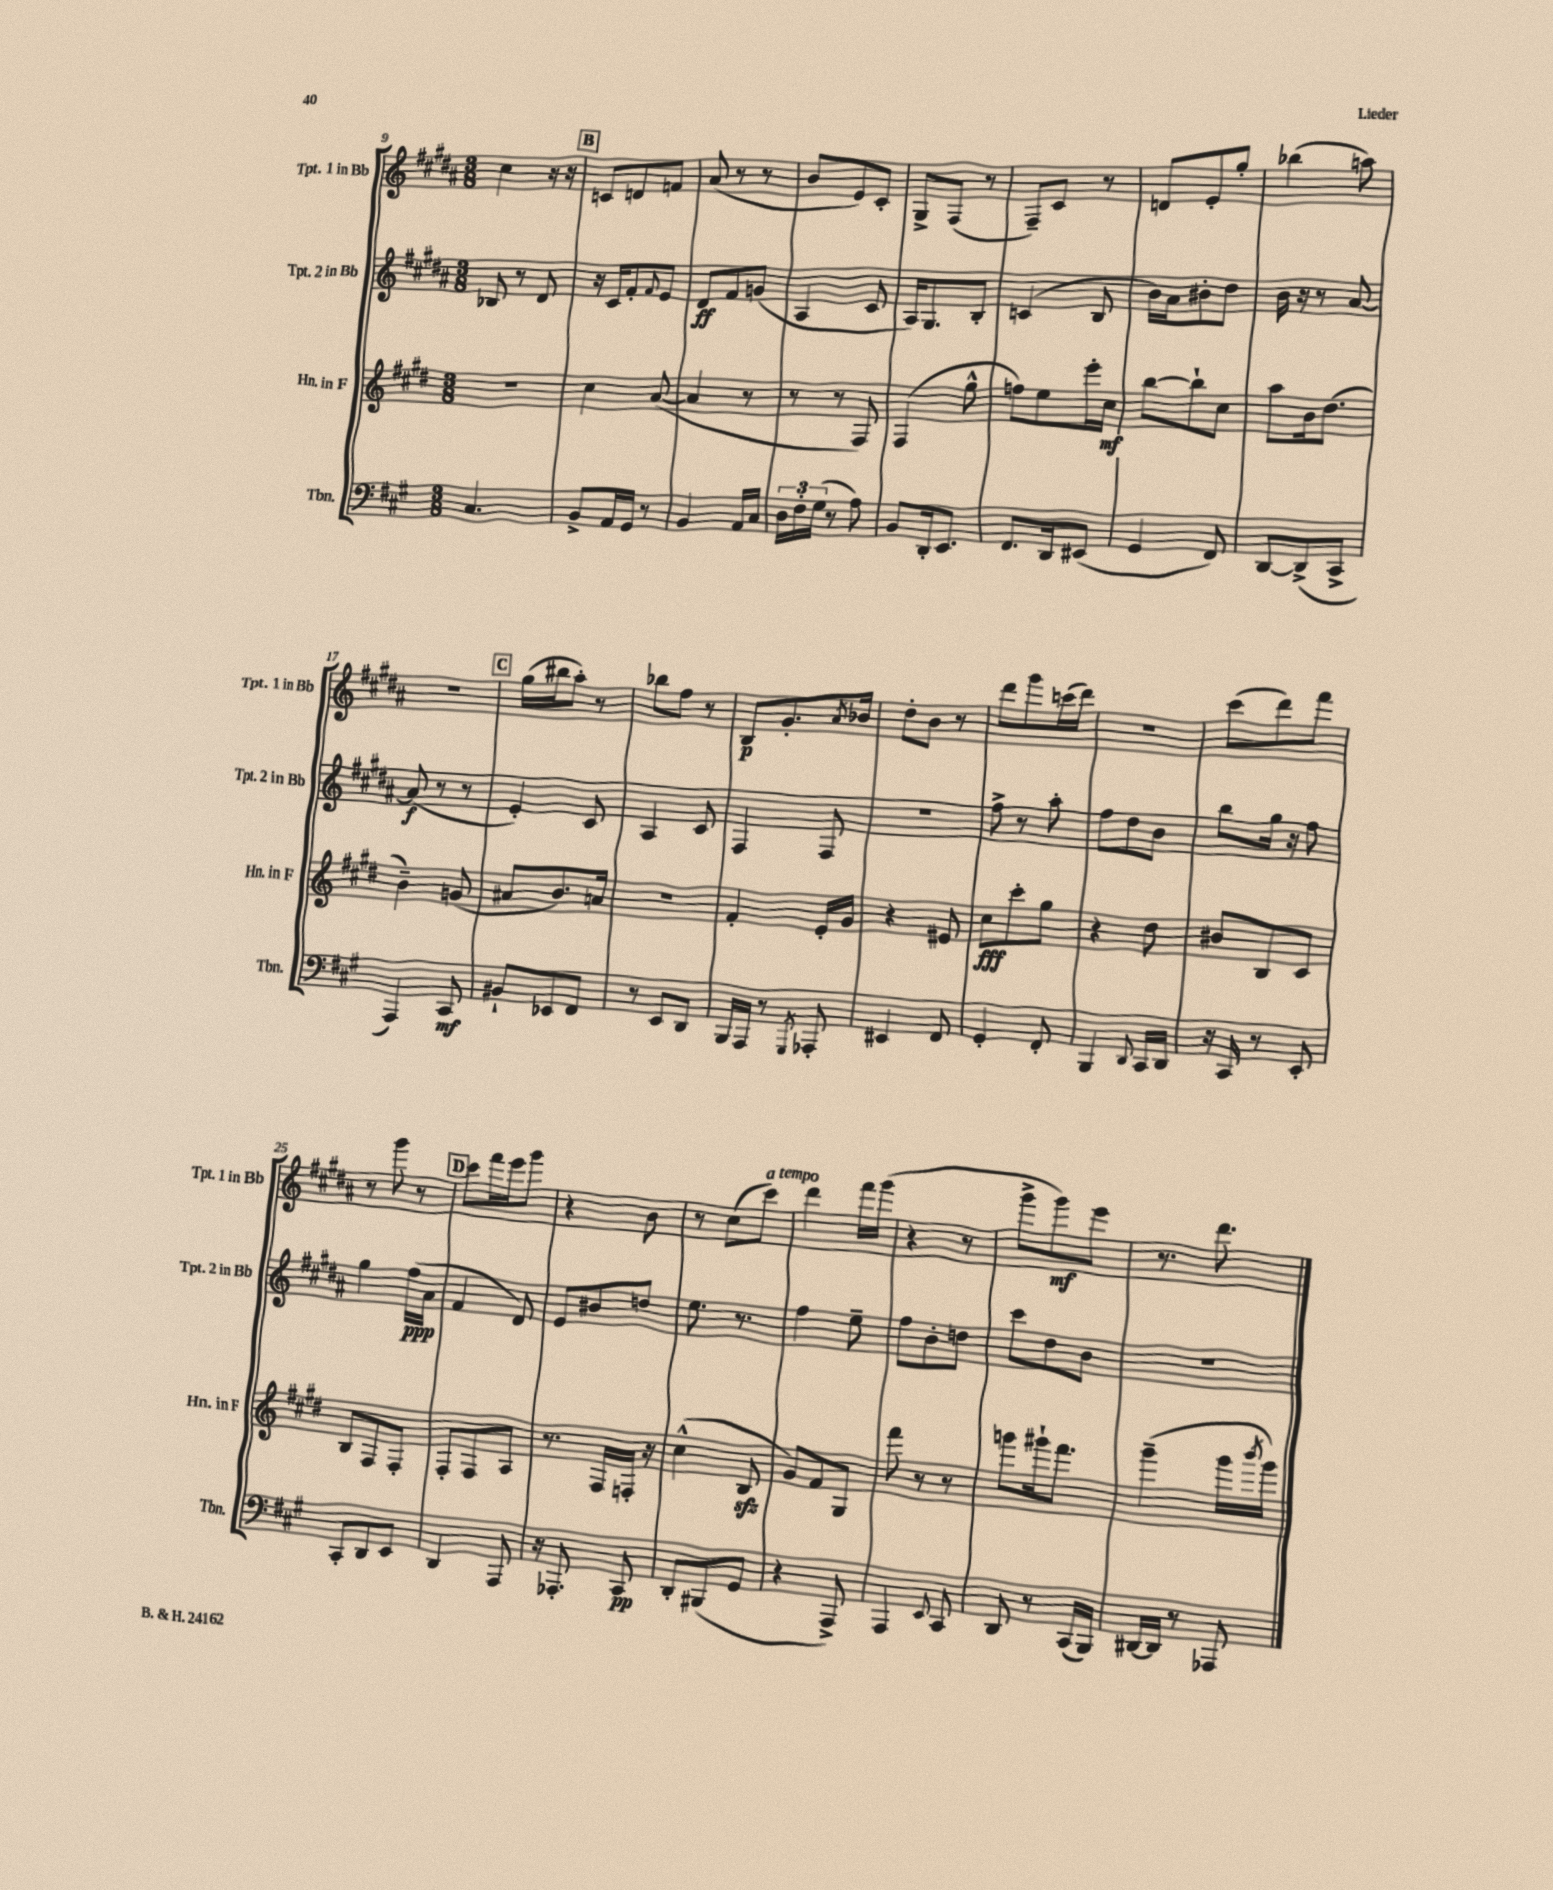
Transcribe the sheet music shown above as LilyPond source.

<<
\new StaffGroup <<
\new Staff = "s0" \with { instrumentName = "Tpt. 1 in Bb" shortInstrumentName = "Tpt. 1 in Bb" } {
    \clef treble \key b \major \numericTimeSignature \time 3/8
    cis''4 r16 r16 |
    \mark \markup { \box "B" } c'8 d'8 f'8 |
    ais'8( r8 r8 |
    b'8 e'8) cis'8-. |
    gis8-> fis8( r8 |
    fis8--) cis'8 r8 |
    d'8 e'8-. gis''8-. |
    bes''4( a''8) |
    R4. |
    \mark \markup { \box "C" } gis''16( bis''16 ais''8-.) r8 |
    bes''8 fis''8 r8 |
    b8\p gis'8.-. \acciaccatura { ais'8 } bes'16 |
    dis''8-. b'8 r8 |
    dis'''8 gis'''8 c'''16( dis'''16) |
    R4. |
    cis'''8( dis'''8) fis'''8 |
    r8 gis'''8 r8 |
    \mark \markup { \box "D" } cis'''8 fis'''16 e'''16 gis'''8 |
    r4 b'8 |
    r8 cis''8( cis'''8^\markup { \italic "a tempo" }) |
    dis'''4 fis'''16 gis'''16( |
    r4 r8 |
    gis'''8-> gis'''8\mf) e'''8 |
    r8. dis'''8. \bar "|." |
}
\new Staff = "s1" \with { instrumentName = "Tpt. 2 in Bb" shortInstrumentName = "Tpt. 2 in Bb" } {
    \clef treble \key b \major \numericTimeSignature \time 3/8
    bes8 r8 dis'8 |
    \mark \markup { \box "B" } r16 cis'16 fis'8-. \appoggiatura { fis'8 } e'8 |
    dis'8\ff fis'8 g'8( |
    ais4 cis'8 |
    ais16) gis8. b8-. |
    c'4( b8 |
    b'16) ais'16 bis'8-. dis''8 |
    b'16 r16 r8 ais'8~ |
    ais'8\f( r8 r8 |
    \mark \markup { \box "C" } e'4-.) cis'8 |
    ais4 cis'8 |
    fis4 fis8 |
    R4. |
    fis''8-> r8 ais''8-. |
    fis''8 dis''8 b'8 |
    b''8 gis''16 r16 fis''8 |
    gis''4 fis''16\ppp( ais'16 |
    \mark \markup { \box "D" } fis'4 dis'8) |
    e'8 bis'8 d''8 |
    e''8. r8. |
    fis''4 e''8-- |
    fis''8 b'8-. d''8 |
    cis'''8 dis''8 b'8 |
    R4. \bar "|." |
}
\new Staff = "s2" \with { instrumentName = "Hn. in F" shortInstrumentName = "Hn. in F" } {
    \clef treble \key e \major \numericTimeSignature \time 3/8
    r4. |
    \mark \markup { \box "B" } cis''4 a'8~( |
    a'4 r8 |
    r8 r8 fis8) |
    fis4( gis''8-^ |
    f''8) e''8 e'''16-. cis''16\mf |
    b''8~ b''8-! cis''8 |
    a''8 b'16 dis''8.( |
    b'4--) g'8( |
    \mark \markup { \box "C" } ais'8 b'8.) a'16 |
    R4. |
    fis'4-. e'16-. gis'16 |
    r4 eis'8 |
    cis''8\fff cis'''8-. gis''8 |
    r4 dis''8 |
    bis'8 b8 cis'8 |
    b8 fis8 fis8-. |
    \mark \markup { \box "D" } fis8-. fis8 a8 |
    r8. fis16 f16-. r16 |
    cis''4-^( b8\sfz |
    gis'8) fis'8 gis8 |
    fis'''8 r8 r8 |
    g'''8 gis'''16-! fis'''8. |
    gis'''4--( gis'''16 \acciaccatura { b'''8 } gis'''16) \bar "|." |
}
\new Staff = "s3" \with { instrumentName = "Tbn." shortInstrumentName = "Tbn." } {
    \clef bass \key a \major \numericTimeSignature \time 3/8
    cis4. |
    \mark \markup { \box "B" } b,8-> a,16 gis,16 r8 |
    b,4 a,16 cis16 |
    \tuplet 3/2 { d16 fis16-. gis16( } r8 a8) |
    b,8 d,16-. e,8. |
    fis,8. d,16 eis,8( |
    gis,4 fis,8) |
    d,8~ d,8->( cis,8-> |
    a,,4) cis,8\mf |
    \mark \markup { \box "C" } bis,8-! ees,8 fis,8 |
    r8 e,8 d,8 |
    b,,16 a,,16 r8 \acciaccatura { gis,,8 } aes,,8-. |
    eis,4 fis,8 |
    gis,4-. fis,8-. |
    b,,4 \appoggiatura { d,8 } cis,16 d,16 |
    r16 cis,16 r8 e,8-. |
    cis,8-. d,8 e,8 |
    \mark \markup { \box "D" } d,4 a,,8 |
    r16 aes,,8.-. cis,8\pp |
    d,8-. bis,,8( gis,8 |
    r4 a,,8->) |
    a,,4 \appoggiatura { e,8 } cis,8 |
    d,8 r8 cis,16( b,,16) |
    dis,16~ dis,16 r8 aes,,8 \bar "|." |
}
>>
>>
\layout { \context { \Score currentBarNumber = #9 } }
